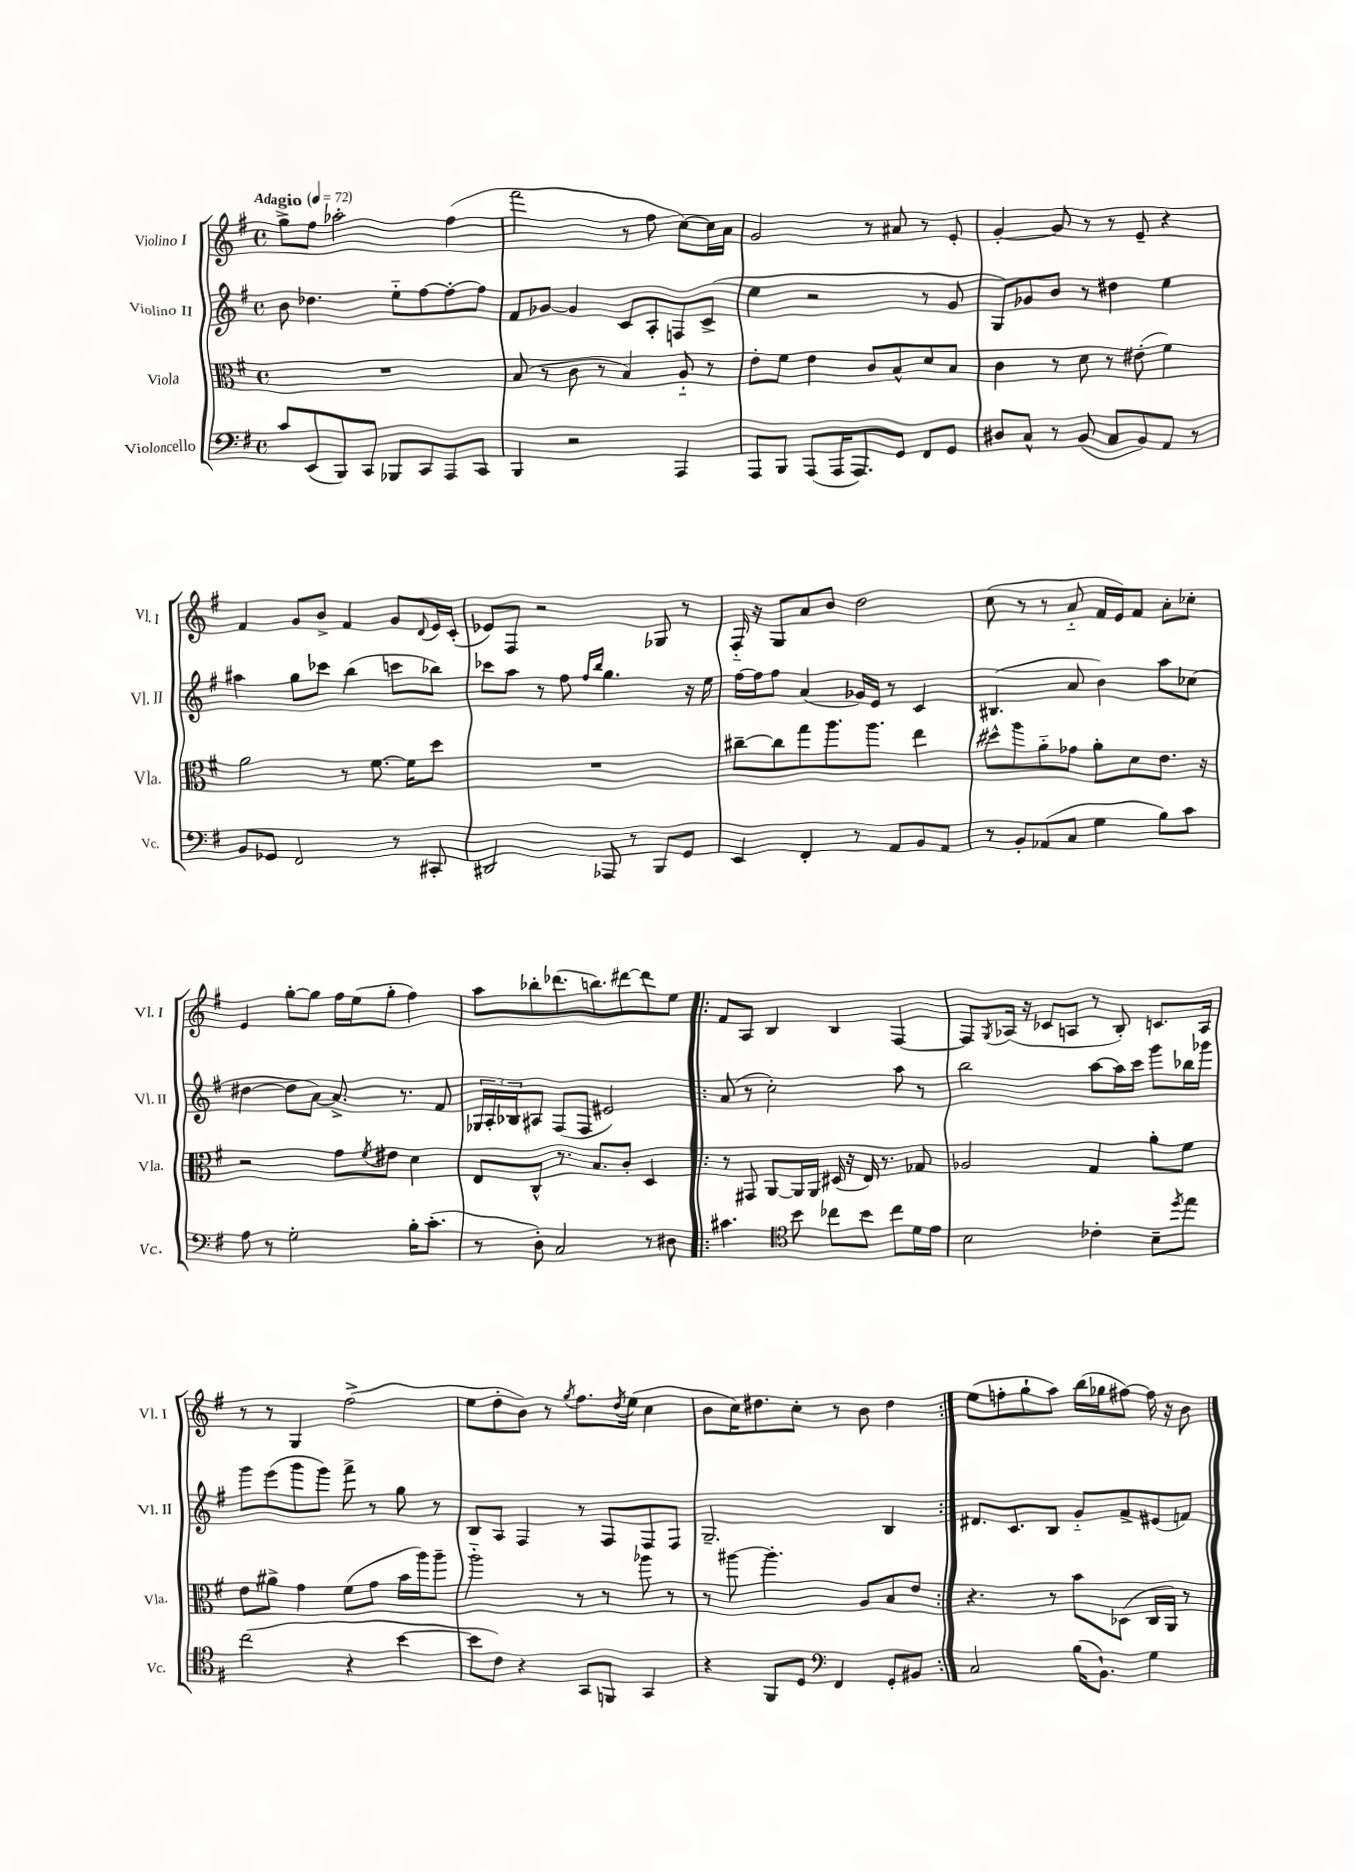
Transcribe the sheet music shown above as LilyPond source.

<<
\new StaffGroup <<
\new Staff = "s0" \with { instrumentName = "Violino I" shortInstrumentName = "Vl. I" } {
    \clef treble \key g \major \defaultTimeSignature \time 4/4 \tempo "Adagio" 4 = 72
    g''8-> fis''8 aes''2-. fis''4( |
    fis'''2 r8 fis''8 c''8~) c''16 a'16 |
    g'2 r8 ais'8 r8 e'8-. |
    g'4~-. g'8 r8 r8 e'8-- r4 |
    fis'4 g'8 b'8-> fis'4 g'8 \appoggiatura { d'8 } e'16 c'16-.( |
    ees'8) fis8 r2 ges8 r8 |
    fis16-_ r16 g8 a'8 b'8 d''2 |
    c''8( r8 r8 a'8-_ fis'16 e'16) fis'8 a'8-. ces''8-. |
    e'4 g''8~-. g''8 fis''16 e''16( g''8-. fis''4) |
    a''8 bes''8-. des'''8.( b''8.) dis'''8~ dis'''8 e''8 |
    \repeat volta 2 { fis'8 a8 b4 b4 fis4~ |
    fis8 \acciaccatura { g8 } aes16( r16 ces'8 a8 r8 b8-.) c'8. a16 |
    r8 r8 g4 fis''2->( |
    e''8 d''8-. b'8) r8 \acciaccatura { g''8 } fis''8. \acciaccatura { d''8 } e''16( c''4 |
    b'8 c''16) dis''8. c''8-. r8 b'8 dis''4 | }
    e''8( f''8-. g''8-! a''8) b''16( ges''16 fis''8~) fis''16 r16 b'8 \bar "|." |
}
\new Staff = "s1" \with { instrumentName = "Violino II" shortInstrumentName = "Vl. II" } {
    \clef treble \key g \major \defaultTimeSignature \time 4/4
    b'8 des''4. e''8-_ fis''8~ fis''8~-. fis''8 |
    fis'8 ges'8~ ges'4 c'8 a8-. f8 c'8->( |
    e''4 r2 r8 g'8 |
    g8) ges'8 b'8 r8 dis''4 e''4 |
    ais''4 g''8 ces'''8 b''4( c'''8 bes''8) |
    ces'''8 a''8 r8 fis''8 \grace { fis''16 b''16 } g''4. r16 e''16 |
    fis''16~ fis''16 fis''8 a'4( ges'16) e'16 r8 c'4 |
    bis4.( a'8 b'4) a''8 ces''8( |
    dis''4~ dis''8 a'8~) a'8.-> r8. fis'8 |
    \tuplet 3/2 { ges16 a16-. bes16 } ais8 fis8( fis8 eis'2) |
    \repeat volta 2 { a'8( r8 c''2-.) a''8 r8 |
    b''2 a''8~ a''16 c'''16 g'''8 bes''16 ges'''16 |
    g'''8 e'''8( g'''8 g'''8) fis'''8-> r8 g''8 r8 |
    b8 a8 fis4 r8 fis8 fis8 fis8 |
    g2.-- b4 | }
    dis'8. c'8. b8 g'8-_ fis'8-> eis'8( f'8) \bar "|." |
}
\new Staff = "s2" \with { instrumentName = "Viola" shortInstrumentName = "Vla." } {
    \clef alto \key g \major \defaultTimeSignature \time 4/4
    R1 |
    b8( r8 c'8 r8 b4) a8-_ r8 |
    e'8-. fis'8 e'4 c'8 b8-^ d'8 b8 |
    c'4 r8 d'8 r8 eis'8-.( fis'4) |
    a'2 r8 fis'8.~ fis'16 d''8 |
    R1 |
    cis''8~-- cis''8 g''8 a''8. a''8. e''4 |
    dis''8-^ a''8 a'8-_ ges'8 a'8-. d'8 e'8. r16 |
    r2 g'8 \acciaccatura { fis'8 } eis'8 d'4 |
    e8 c8-^ r8. b8. c'8-. d4 |
    \repeat volta 2 { r8 gis,8 a,8~ a,16 a,16 dis16( r16 e16) r8. ges8 |
    aes2 g4 a'8-. fis'8 |
    e'8 ais'8-> g'4 fis'8( g'8 b'16 a''16) a''8-- |
    a''2-_ r8 r8 aes''8 r8 |
    r8 ais''8~ ais''4.-. a8 b8 e'8 | }
    r4. r8 b'8 des8( c16 a,16) r8 \bar "|." |
}
\new Staff = "s3" \with { instrumentName = "Violoncello" shortInstrumentName = "Vc." } {
    \clef bass \key g \major \defaultTimeSignature \time 4/4
    c'8 e,8( b,,8) c,8 bes,,8 c,8 a,,8 c,8 |
    b,,4 r2 a,,4 |
    a,,8 b,,8 a,,8( a,,16 a,,8.) g,8 fis,8 g,8 |
    dis8 c8-^ r8 b,8( c8 b,8) a,8 r8 |
    b,8 ges,8 fis,2 r8 cis,8-. |
    dis,2 aes,,8 r8 b,,8 g,8 |
    e,4 fis,4-. r8 a,8 b,8 a,8 |
    r8 b,8-. aes,8( c8 g4 b8) c'8 |
    a8 r8 g2-. b16-. c'8.-.( |
    r8 d8-.) c2 r8 dis8 |
    \repeat volta 2 { cis'4. \clef tenor b'8 ces''8 b'8 ces''8 d'16 e'16 |
    b2 ces'4-. b8-- \acciaccatura { d''8 } e''8 |
    c''2( r4 b'4~ |
    b'8 c'8) r4 g,8 f,8 g,4 |
    r4 fis,8 d8 \clef bass fis,4 g,8-. bis,8 | }
    c2 b16( b,8.-!) g4 \bar "|." |
}
>>
>>
\layout { \context { \Score \remove "Bar_number_engraver" } }
